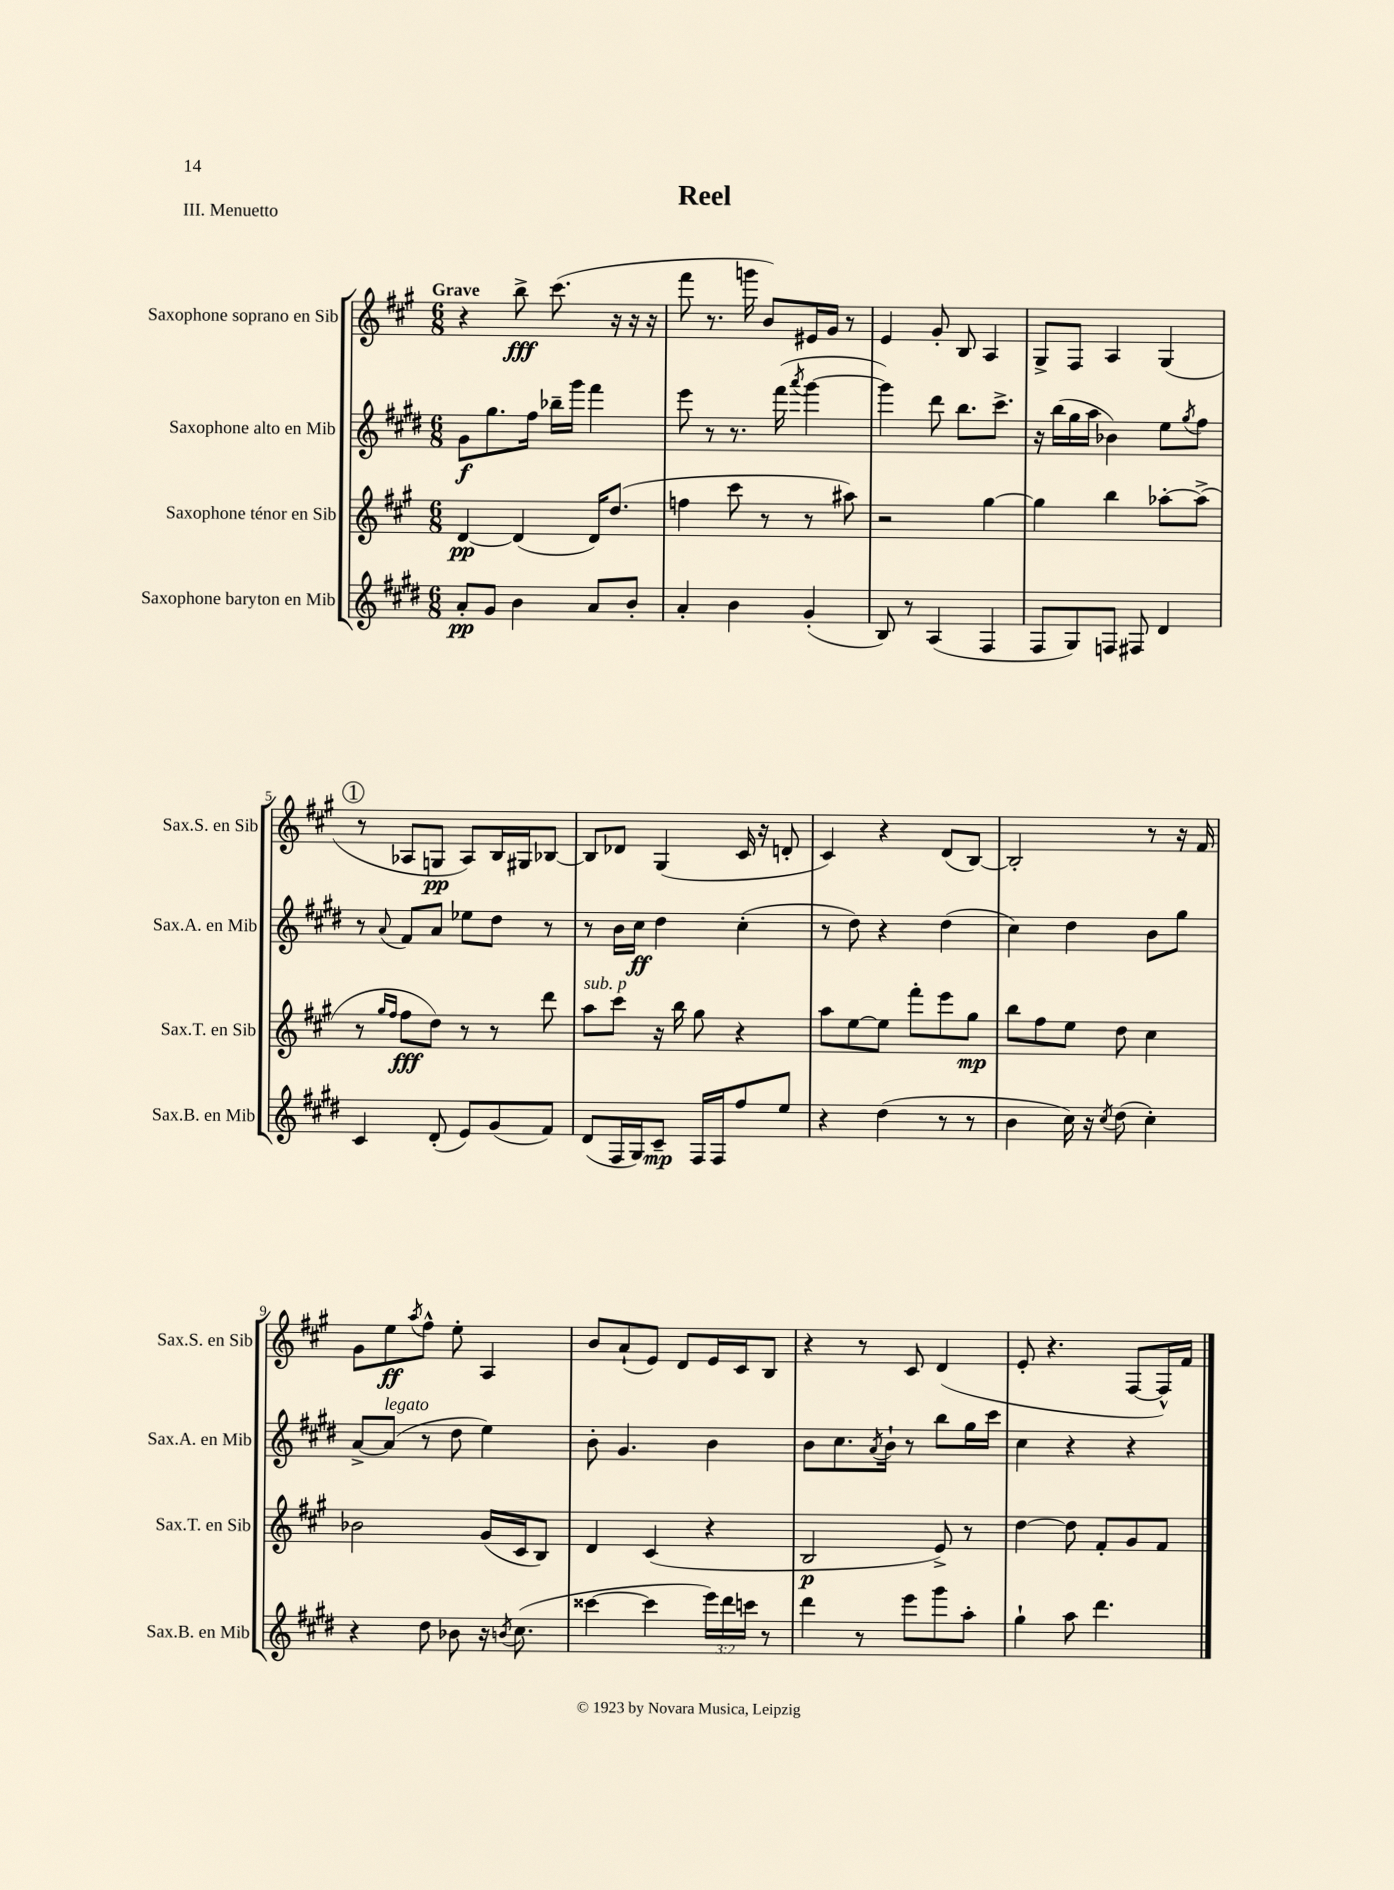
\header { title = "Reel" piece = "III. Menuetto" }
<<
\new StaffGroup <<
\new Staff = "s0" \with { instrumentName = "Saxophone soprano en Sib" shortInstrumentName = "Sax.S. en Sib" } {
    \clef treble \key a \major \numericTimeSignature \time 6/8 \tempo "Grave"
    r4 b''8->\fff cis'''8.( r16 r16 r16 |
    fis'''8 r8. g'''16 b'8) eis'16 gis'16 r8 |
    e'4 gis'8-. b8 a4 |
    gis8-> fis8 a4 gis4( |
    \mark \markup { \circle "1" } r8 aes8 g8\pp aes8) b16 gis16 bes8~ |
    bes8 des'8 gis4( cis'16 r16 d'8-. |
    cis'4) r4 d'8( b8~) |
    b2-. r8 r16 fis'16 |
    gis'8 e''8\ff \acciaccatura { a''8 } fis''8-^ e''8-. a4 |
    b'8 a'8-!( e'8) d'8 e'16 cis'16 b8 |
    r4 r8 cis'8 d'4( |
    e'8-. r4. fis8~ fis16-^) fis'16 \bar "|." |
}
\new Staff = "s1" \with { instrumentName = "Saxophone alto en Mib" shortInstrumentName = "Sax.A. en Mib" } {
    \clef treble \key e \major \numericTimeSignature \time 6/8
    gis'8\f gis''8. fis''16 bes''16-- gis'''16 fis'''4 |
    e'''8 r8 r8. fis'''16( \acciaccatura { a'''8 } gis'''4~ |
    gis'''4) dis'''8 b''8. cis'''8.-> |
    r16 b''16( gis''16 a''16 bes'4) e''8 \acciaccatura { gis''8 } fis''8 |
    \mark \markup { \circle "1" } r8 \appoggiatura { a'8 } fis'8 a'8 ees''8 dis''8 r8 |
    r8 b'16 cis''16\ff dis''4 cis''4-.( |
    r8 dis''8) r4 dis''4( |
    cis''4) dis''4 b'8 gis''8 |
    a'8~-> a'8^\markup { \italic "legato" }( r8 dis''8 e''4) |
    b'8-. gis'4. b'4 |
    b'8 cis''8. \acciaccatura { a'8 } b'16-! r8 b''8 gis''16 cis'''16 |
    cis''4 r4 r4 \bar "|." |
}
\new Staff = "s2" \with { instrumentName = "Saxophone ténor en Sib" shortInstrumentName = "Sax.T. en Sib" } {
    \clef treble \key a \major \numericTimeSignature \time 6/8
    d'4~\pp d'4( d'16) d''8.( |
    f''4 cis'''8 r8 r8 ais''8) |
    r2 gis''4~ |
    gis''4 b''4 aes''8~-. aes''8->( |
    \mark \markup { \circle "1" } r8 \grace { gis''16 fis''16 } fis''8\fff d''8) r8 r8 d'''8 |
    a''8^\markup { \italic "sub. p" } cis'''8 r16 b''16 gis''8 r4 |
    a''8 e''8~ e''8 fis'''8-. e'''8 gis''8\mp |
    b''8 fis''8 e''8 d''8 cis''4 |
    bes'2 gis'16( cis'16 b8) |
    d'4 cis'4( r4 |
    b2\p e'8->) r8 |
    d''4~ d''8 fis'8-. gis'8 fis'8 \bar "|." |
}
\new Staff = "s3" \with { instrumentName = "Saxophone baryton en Mib" shortInstrumentName = "Sax.B. en Mib" } {
    \clef treble \key e \major \numericTimeSignature \time 6/8 \override Staff.TupletNumber.text = #tuplet-number::calc-fraction-text
    a'8-.\pp gis'8 b'4 a'8 b'8-. |
    a'4-. b'4 gis'4-.( |
    b8) r8 a4( fis4 |
    fis8 gis8) f8 fis8 dis'4 |
    \mark \markup { \circle "1" } cis'4 dis'8-.( e'8) gis'8( fis'8) |
    dis'8( fis16 gis16) cis'8--\mp fis16 fis16 fis''8 e''8 |
    r4 dis''4( r8 r8 |
    b'4 cis''16) r16 \acciaccatura { cis''8 } dis''8( cis''4-.) |
    r4 dis''8 bes'8 r16 \acciaccatura { b'8 } cis''8.( |
    cisis'''4~ cisis'''4 \tuplet 3/2 { e'''16) dis'''16 c'''16 } r8 |
    dis'''4 r8 e'''8 gis'''8 a''8-. |
    gis''4-! a''8 dis'''4. \bar "|." |
}
>>
>>
